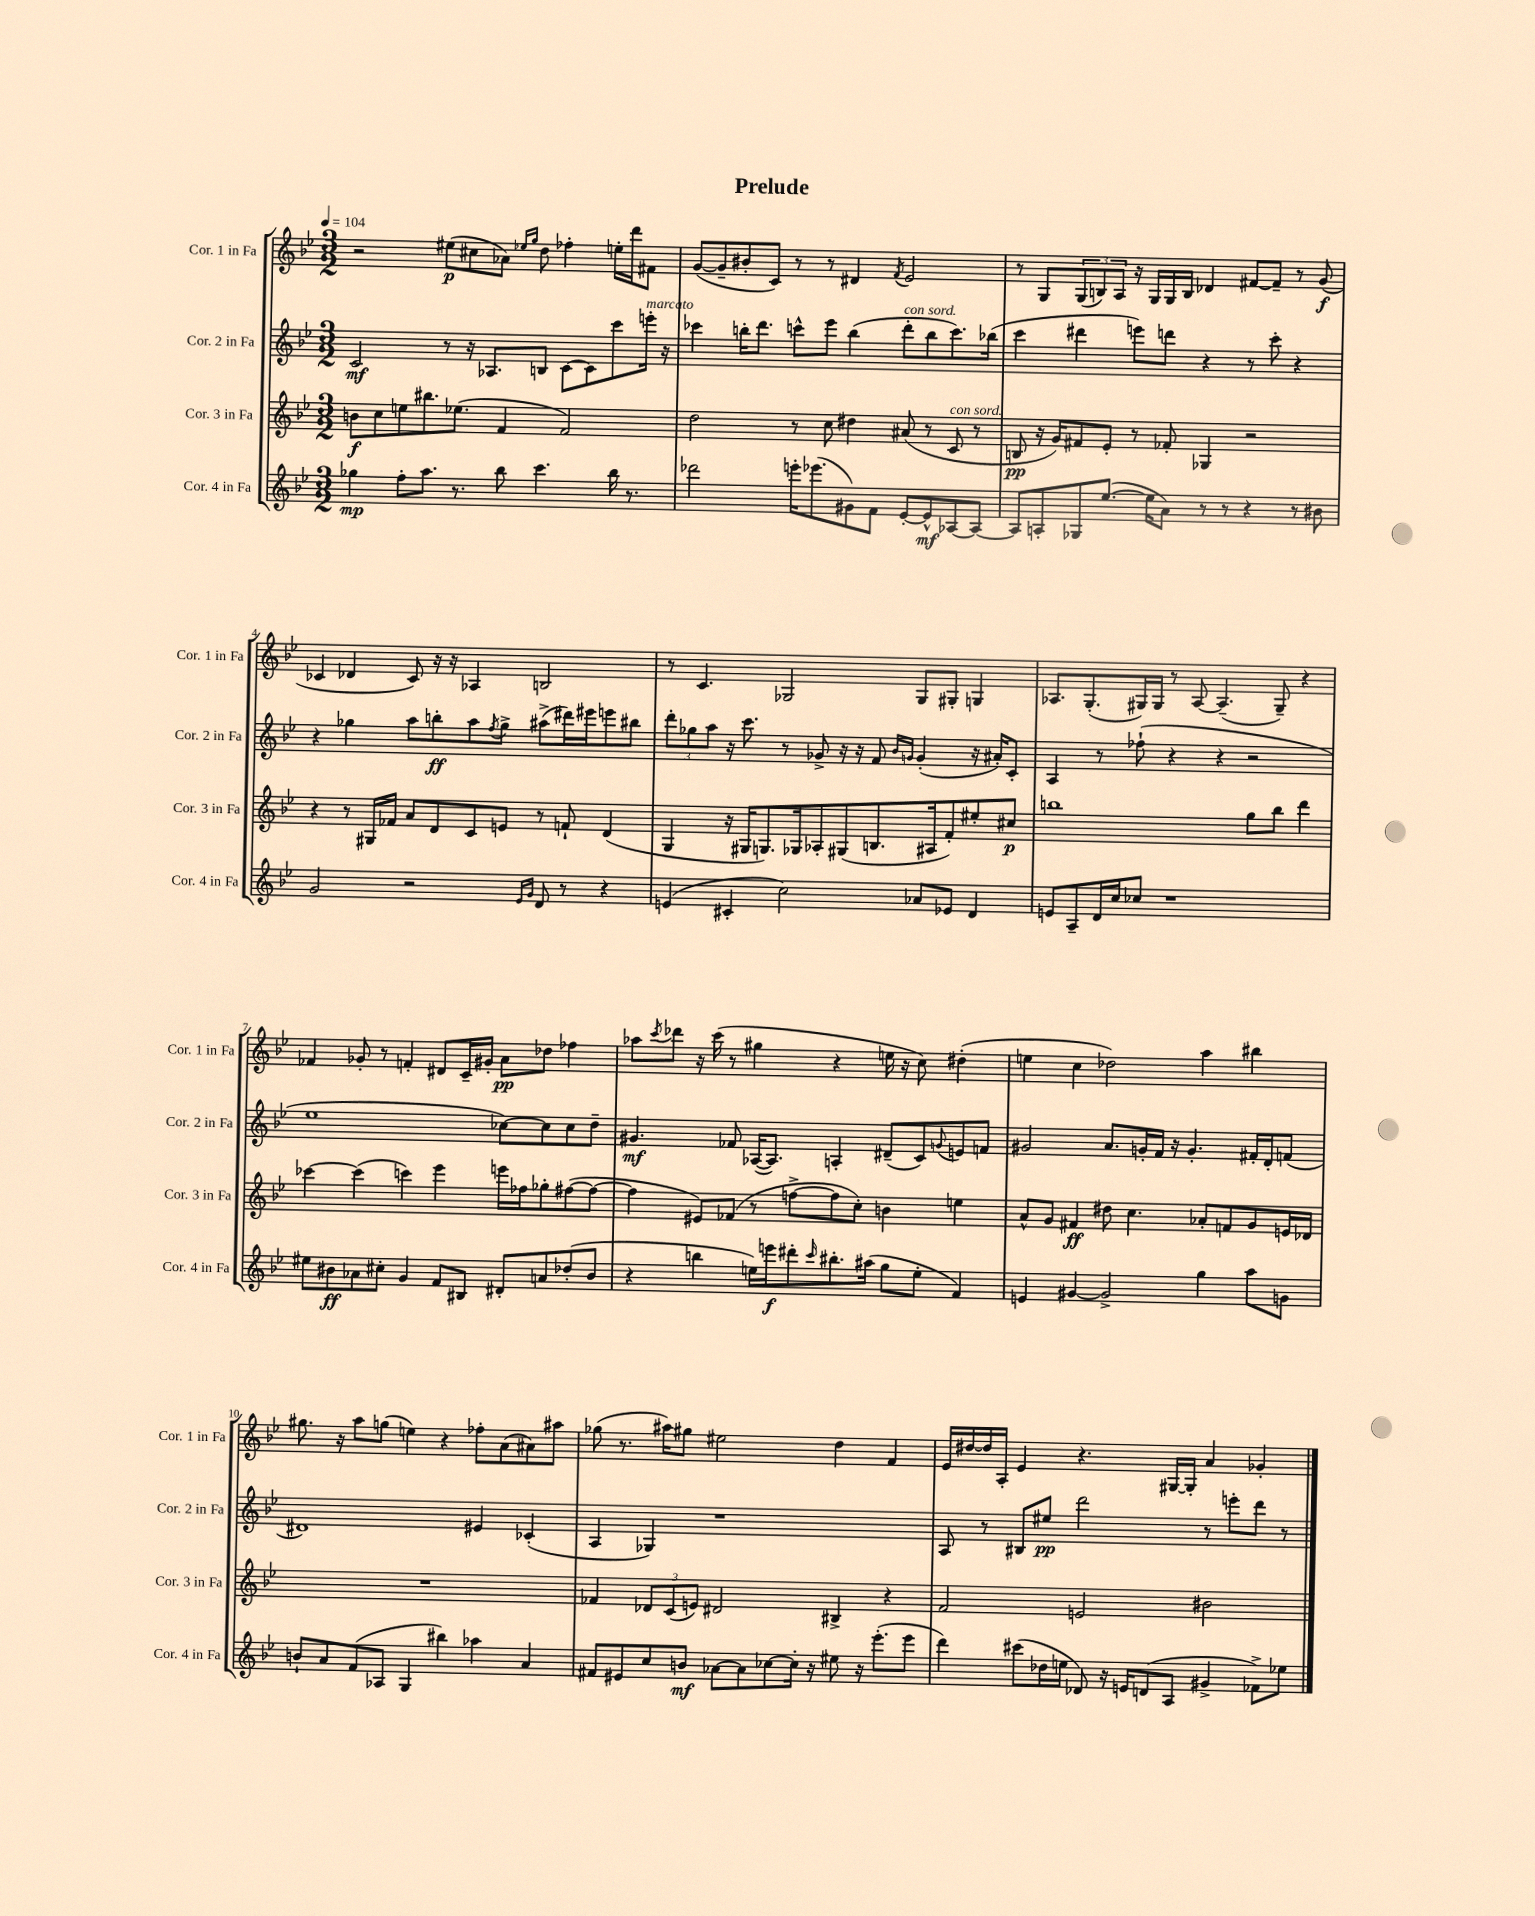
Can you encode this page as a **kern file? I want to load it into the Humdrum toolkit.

**kern	**kern	**kern	**kern
*staff4	*staff3	*staff2	*staff1
*clefG2	*clefG2	*clefG2	*clefG2
*k[b-e-]	*k[b-e-]	*k[b-e-]	*k[b-e-]
*M3/2	*M3/2	*M3/2	*M3/2
*MM104	*MM104	*MM104	*MM104
4gg-	8b	2c	2r
.	8cc	.	.
8ff'	8ee	.	.
8.aa	8.bb#	.	.
.	.	8r	(8ee#
8.r	(8.ee-	.	.
.	.	16r	8cc#
.	.	8.A-	.
8bb-	4f	.	8a-)
.	.	.	16qqee-
.	.	.	16qqgg
4.ccc	.	8B	8dd
.	2f)	[8c	4ff-'
.	.	8c]	.
16bb-	.	8ccc	16ee'
8.r	.	.	16ddd
.	.	16eee'	8f#
.	.	16r	.
=	=	=	=
2ddd-	2dd	4ccc-	([8g
.	.	.	8g~]
.	.	16bb'	8b#'
.	.	8.ddd	.
.	.	.	8c)
16eee'	8r	8ccc^^	8r
(8.eee-	.	.	.
.	8cc	8eee-	8r
8g#)	4dd#	(4bb	4d#
8f	.	.	.
.	.	.	8qf
[8e-'	(8a#	8ddd'	2e-
8e-^^]	8r	8bb	.
[8A-	8c	8.ccc)	.
8A-_	8r	.	.
.	.	(16bb-	.
=	=	=	=
8A-]	8B	4ccc	8r
8A'	16r	.	8G
.	16g)	.	.
8G-	8f#	4ddd#	(12G
.	.	.	12B)
([8.ee-	8e-'	.	.
.	.	.	12A
.	8r	8eee)	16r
16ee-]	.	.	16G
8a)	8f-'	8ddd	16G
.	.	.	16B
8r	4G-	4r	4d-
8r	.	.	.
4r	2r	8r	[8f#
.	.	8ccc'	8f#~]
8r	.	4r	8r
8b#	.	.	(8g
=	=	=	=
2g	4r	4r	4c-
.	8r	4gg-	4d-
.	16G#	.	.
.	16f-	.	.
2r	8a	8aa	8c-)
.	8d	8bb'	16r
.	.	.	16r
.	8c	8aa	4A-
.	.	8qff	.
.	8e	8gg-^	.
16qqe-	.	.	.
16qqg	.	.	.
8d	8r	(8aa#^	2B
8r	8f`	16ddd#)	.
.	.	16eee#	.
4r	(4d	8eee	.
.	.	8bb#	.
=	=	=	=
(4e	4G	12ddd'	8r
.	.	12gg-	.
.	.	.	4.c
.	.	12aa	.
4c#'	16r	16r	.
.	16G#	8.ccc	.
.	8.G)	.	.
2cc)	.	8r	2G-
.	16G-	.	.
.	8A-'	8g-^	.
.	(8G#	16r	.
.	.	16r	.
.	8.B	8f	.
.	.	16qqb-	.
.	.	16qqg	.
8a-	.	(4g'	8G-
.	16A#	.	.
8e-	8f')	.	8G#'
4d	8ee#'	16r	4G
.	.	16a#')	.
.	8cc#	8c'	.
=	=	=	=
8e	1bb	4A	8.A-
8A~	.	.	.
.	.	.	(8.G'
16d	.	8r	.
16cc	.	.	.
8cc-	.	(8ff-`	16G#)
.	.	.	16G#
1r	.	4r	8r
.	.	.	[8A-
.	.	4r	(4.A-~]
.	8gg	2r	.
.	8bb	.	8G#~)
.	4ddd	.	4r
=	=	=	=
8ee#	[4ccc-	1ee-	4f-
8b#	.	.	.
8a-	(4ccc-]	.	8g-'
8cc#'	.	.	8r
4g	4ccc)	.	4f'
8f	4eee-	.	8d#
8B#	.	.	16c~
.	.	.	16g#'
8d#'	16eee	[8cc-)	8a
.	16ff-	.	.
8a	8gg-'	8cc-]	8dd-
(8dd-'	([8ff#	8cc-	4ff-
8b#	8ff#_	8dd~	.
=	=	=	=
4r	4ff#]	4.g#	8aa-
.	.	.	8qccc
.	.	.	8ddd-
4bb	8e#)	.	16r
.	.	.	(16ccc
.	(8f-	8f-	8r
16ee)	8r	([16A-	4gg#
16eee	.	8.A-])	.
8ddd#'	[8ff^	.	.
16qqccc	.	.	.
8.bb#'	8ff]	4A'	4r
.	8cc')	.	.
(16aa#	.	.	.
8gg	4b	(8d#~	16ee
.	.	.	16r
8ee'	.	8c)	8cc)
.	.	8qqg	.
4f)	4ee	8e	(4dd#'
.	.	8f	.
=	=	=	=
4e	8a^^	2g#	4ee
.	8g	.	.
[4g#	4f#	.	4cc
2g#^]	8dd#	8.a	2dd-)
.	4.cc	.	.
.	.	16g'	.
.	.	16f	.
.	.	16r	.
.	.	4.g'	.
4gg	8a-'	.	4aa
.	8f	.	.
8aa	8g	16f#'	4bb#
.	.	16d'	.
8g	16e	(8f	.
.	16d-	.	.
=	=	=	=
8b`	1.r	1d#)	8.gg#
8a	.	.	.
.	.	.	16r
(8f	.	.	8aa
8A-	.	.	(8gg
4G	.	.	4ee)
4bb#)	.	.	4r
4aa-	.	4e#	8ff-'
.	.	.	(8a
4a	.	(4c-'	8a#)
.	.	.	8aa#
=	=	=	=
8f#	4f-	4A	(8gg-
8e#	.	.	8.r
8cc	12d-	4G-)	.
.	.	.	16aa#)
.	(12c	.	.
8b	.	.	8gg#
.	12e)	.	.
[8a-	2d#	1r	2ee#
8a-]	.	.	.
[8cc-	.	.	.
16cc-']	.	.	.
16r	.	.	.
8ee#	4B#^	.	4dd
16r	.	.	.
(8.eee-'	.	.	.
.	4r	.	4f
8eee-	.	.	.
=	=	=	=
4ddd)	2f	8A	16e-
.	.	.	[16dd#
.	.	8r	16dd#]
.	.	.	16A'
(8ccc#	.	8B#	4e-
16dd-	.	8ee#	.
16ee	.	.	.
8d-)	2e	2ddd	4.r
16r	.	.	.
16e	.	.	.
(8d	.	.	.
8A	.	.	[16G#
.	.	.	16G#']
4g#^	2b#	8r	4a
.	.	8eee'	.
8f-^)	.	8ddd	4g-'
8ee-	.	8r	.
==	==	==	==
*-	*-	*-	*-
